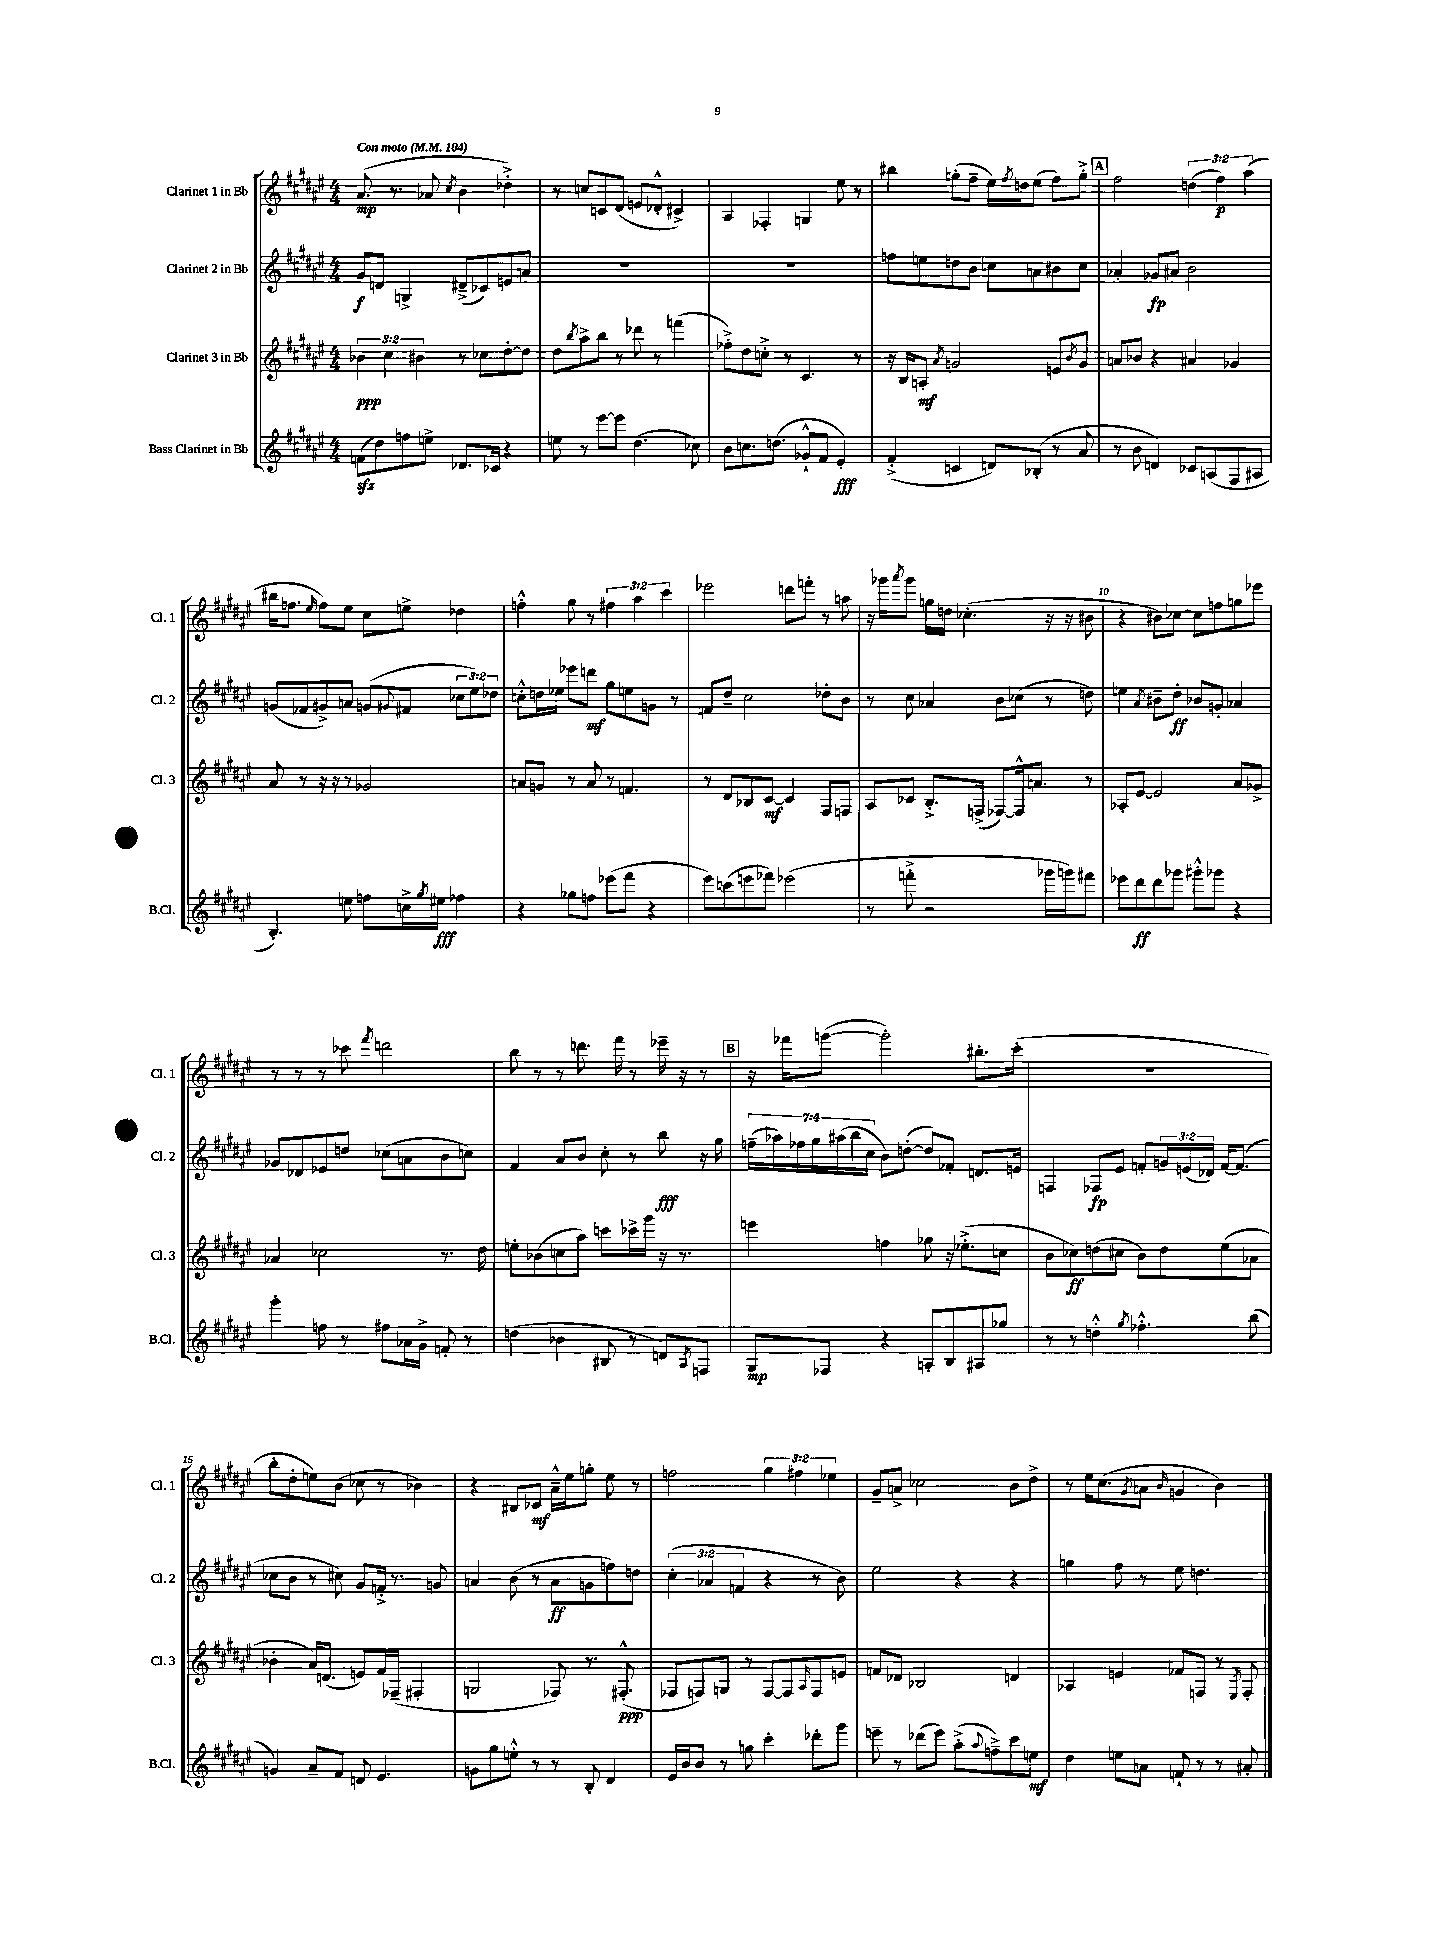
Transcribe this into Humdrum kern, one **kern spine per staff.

**kern	**kern	**kern	**kern
*staff4	*staff3	*staff2	*staff1
*clefG2	*clefG2	*clefG2	*clefG2
*k[f#c#g#d#a#e#]	*k[f#c#g#d#a#e#]	*k[f#c#g#d#a#e#]	*k[f#c#g#d#a#e#]
*M4/4	*M4/4	*M4/4	*M4/4
*MM104	*MM104	*MM104	*MM104
(8f\L	6b-\	8g#/L	(8.a#/
8dd#\)	.	8d/J	.
.	6cc#\	.	.
.	.	.	8.r
8ff\	.	4G^/	.
.	6b#\	.	.
8ee^\J	.	.	8a-/
.	.	.	8qcc#/
8.d-/L	8r	(8d#~^/L	4b\
.	8cc-\L	8c-/)	.
16c-/Jk	.	.	.
4r	[8dd#'\	8e/	4dd-'^\)
.	8dd#\]J	8a/J	.
=	=	=	=
8ee\	8dd#\L	1r	8r
.	8qbb/	.	.
8r	8aa#^\	.	8cc/L
[8eee#\L	8bb\J	.	8c/
8eee#\]J	8r	.	(8d#/J
(4.dd#\	8ddd-\	.	8e/L
.	8r	.	8d-'^^/J
.	(4fff\	.	4c#^/)
8cc-\)	.	.	.
=	=	=	=
8b\L	8ff-'^\L)	1r	4A#/
8.cc\	8dd#\	.	.
.	8cc'^\J	.	4F-'/
(8.dd\J	.	.	.
.	8r	.	.
8g-`^^/L	4.c#/	.	4G/
8f#/J	.	.	.
4e#'/)	.	.	8ee#\
.	8r	.	8r
=	=	=	=
(4f#'^/	16r	8ff\L	4bb#\
.	16B/LK	.	.
.	8A'/J	8ee\	.
.	8qa#/	.	.
4c/	2g/	8dd\	(8gg'\L
.	.	8b\J	8ff#~\J
8d/L)	.	8cc\L	16ee#\LL)
.	.	.	8qff#/
.	.	.	16dd\J
(8B-'/J	.	8a\	(8ee#\J
8r	8e/L	8b#\	8ff#\L)
.	8qb/	.	.
8a#/	8g/J	8cc\J	8gg'^\J
=	=	=	=
8r	8a/L	4a-'/	2ff#\
8b\	8b-/J	.	.
4d/)	4r	8g-/L	.
.	.	8a#/J	.
8c-/L	4a#/	2b\	(6dd\
(8A/	.	.	.
.	.	.	6ff#\)
8F#/	4g-/	.	.
.	.	.	(6aa#\
8A#/J	.	.	.
=	=	=	=
4.B'/)	8a#/	(8g/L	16bb#\LK
.	.	.	8.ff\J
.	8r	8f-/	.
.	.	.	16qqee#/
.	16r	8g#^/)	8ff\L)
.	16r	.	.
8ee\	8r	8a/J	8ee#\J
8ff\L	2g-/	(8g/L	8cc#\L
.	.	8qqg#/	.
16cc^\L	.	8f#/J	8ee^\J
8qgg#/	.	.	.
16ee#\JJ	.	.	.
4ff-\	.	12cc-\L	4dd-\
.	.	12ee#\)	.
.	.	12dd-\J	.
=	=	=	=
4r	8a/L	8cc'^^\L	4ff'^^\
.	8g/J	16dd\L	.
.	.	16ee-\JJ	.
8gg-\L	8r	8eee-\L	8gg#\
8ff\J	8a/	8ddd\J	8r
(8eee-\L	8r	8gg#\L	6ff#\
8fff#\J	4.f/	8ee\	.
.	.	.	6aa#\
4r	.	8g\J	.
.	.	.	6ccc#\
.	.	8r	.
=	=	=	=
8eee#\L)	8r	8f/L	2eee-\
(8ccc\	8d#/L	8dd#~/J	.
8eee\	8B-/	2cc#\	.
8fff-\J)	[8c#/J	.	.
(2eee-\	4c#/]	.	8ddd\L
.	.	.	8fff'\J
.	8F#/L	8dd-'\L	8r
.	8F/J	8b\J	8aa\
=	=	=	=
8r	8A#/L	8r	16r
.	.	.	16ggg-\LK
.	.	.	8qaaa#/
8fff'^\	8c-/J	8cc#\	8ggg-\J
2r	8.B'^/L	4a-/	16gg\LL
.	.	.	16dd\JJ
.	.	.	(4.cc-'\
.	(16F^/Jk	.	.
.	[8F-/L)	8b\L	.
.	16F-^^/]k	(8cc-\J	.
.	8.a/J	.	.
16ggg-\LL	.	8r	16r
16ggg\J)	.	.	16r
8fff#\J	8r	8dd\)	8b#\
=	=	=	=
8eee-\L	8A-'/L	4ee\	4r
8ddd#\	[8e#/J	.	.
.	.	8qa#/	.
8ddd#\	2e#/]	8b#~\L	8b#\L)
8ggg-\J	.	8dd#'\J	[8cc-\J
8ggg#'^^\L	.	8b-/L	8cc-\]L
8ggg-\J	.	8g'/J	8ff\
4r	8a#/L	4a-/	8gg\
.	8g-^/J	.	8eee-\J
=	=	=	=
4ggg#'\	4a-/	8g-/L	8r
.	.	8d-/	8r
8ff\	2cc-\	8e-/	8r
8r	.	8dd/J	8ccc-\
.	.	.	8qfff#/
8ff#\L	.	(8cc-\L	2ddd\
16a-\L	.	8a\	.
16g#^\JJ	.	.	.
8f'/	8.r	8b\	.
8r	.	8cc\J)	.
.	16dd#\	.	.
=	=	=	=
(4dd\	8ee'\L	4f#/	8bb\
.	(8b-\	.	8r
4b-\	8cc\	8a#/L	8r
.	8aa#\J)	8b/J	8.ddd\
8B#/	8ccc\L	8cc#'\	.
.	.	.	16fff#\
8r	16ccc-^\L	8r	8r
.	16ggg#\JJ	.	.
8d/L)	16r	8bb\	16eee-~\
.	8.r	.	16r
8qA#/	.	.	.
8F/J	.	16r	8r
.	.	16gg#\	.
=	=	=	=
8G#/L	4eee\	(28ff~\LL	16r
.	.	28aa-\)	.
.	.	.	16fff-\LK
.	.	28ff-\	.
.	.	28gg#\	.
8F-/J	.	.	([8ggg\J
.	.	(28aa#\	.
.	.	28bb\	.
.	.	28cc#\JJ	.
4r	4ff\	8b\L)	2ggg'\])
.	.	([8dd'\J	.
8A'/L	8gg-\	8dd/]L)	.
8B/	16r	8f-'/J	.
.	(8.ee-'^\L	.	.
8A#/	.	8.d/L	8.bb#'\L
8gg-/J	8cc\J	.	.
.	.	16e/Jk	(16ccc#'\Jk
=	=	=	=
8r	8b\L	4F/	1r
8r	8cc-\)	.	.
4dd'^^\	(8dd\	8F-/L	.
.	8cc#\J	8e#/J	.
8qgg#/	.	.	.
4.ff-'^^\	8b\L)	8f'/L	.
.	8dd\	24g/L	.
.	.	(24e/	.
.	.	24d-/JJ)	.
.	(8ee#\	[16f/LK	.
.	.	(8.f/]J	.
(8bb\	8a-\J	.	.
=	=	=	=
4g/)	4b-'\	8cc-\L	8bb'\L
.	.	8b\J	8dd#'\
8a#~/L	16a#/LK)	8r	8ee\)
.	(8.d/J	.	.
8f#/J	.	8cc#\)	(8b\J
8d/	8e/L)	8g#/L	8cc-\
4.e#/	16f#/L	16f'^/Jk	8r
.	(16F-~/JJ	8.r	.
.	4F#'/	.	4b-\)
.	.	8g/	.
=	=	=	=
8g\L	2G/	4a/	4r
8gg#\	.	.	.
8ee'^^\J	.	(8b\	8B#/L
8r	.	8r	8c-/J
8r	8F-/)	8a\L	16a#~^^\LL
.	.	.	16ee#\J
8B'/	8.r	8g\	8gg'\J
4d#/	.	8ff\)	8ee#\
.	(8.F#'^^/	.	.
.	.	8dd\J	8r
=	=	=	=
16e#/LL	8F-/L	(6cc#'\	2ff\
16b/J	.	.	.
8b/J	8F/)	.	.
.	.	6a-/	.
8r	8G/J	.	.
.	.	6f/	.
8gg\	8r	.	.
4ccc#'\	[8F/L	4r	6gg#\
.	8F/]	.	.
.	.	.	6ff#\
.	16qqA#/	.	.
8ddd-'\L	8F/	8r	.
.	.	.	6ee-\
8ggg#\J	8e/J	8b\)	.
=	=	=	=
8eee~\	8f/L	2ee#\	8g#~/L
8r	8d-/J	.	8a^/J
(8ddd-\L	2B-/	.	2cc-\
8eee\J)	.	.	.
(8aa#'^\L	.	4r	.
8qqaa#/	.	.	.
8ff~^\)	.	.	.
8ccc#\	4d/	4r	8b\L
8ee\J	.	.	8dd#^\J
=	=	=	=
4dd#\	4A-/	4gg\	8r
.	.	.	16ee#\LK
.	.	.	(8.cc#\
8ee\L	4e/	8ff#\	.
.	.	.	8qg#/
8a\J	.	8r	8a\J
.	.	.	16qqb/
8f`/	8f-/L	8ee#\	4g/
8r	8F/J	4.dd\	.
8r	8r	.	4b\)
.	8qE#/	.	.
8a#'/	8F'/	.	.
==	==	==	==
*-	*-	*-	*-
